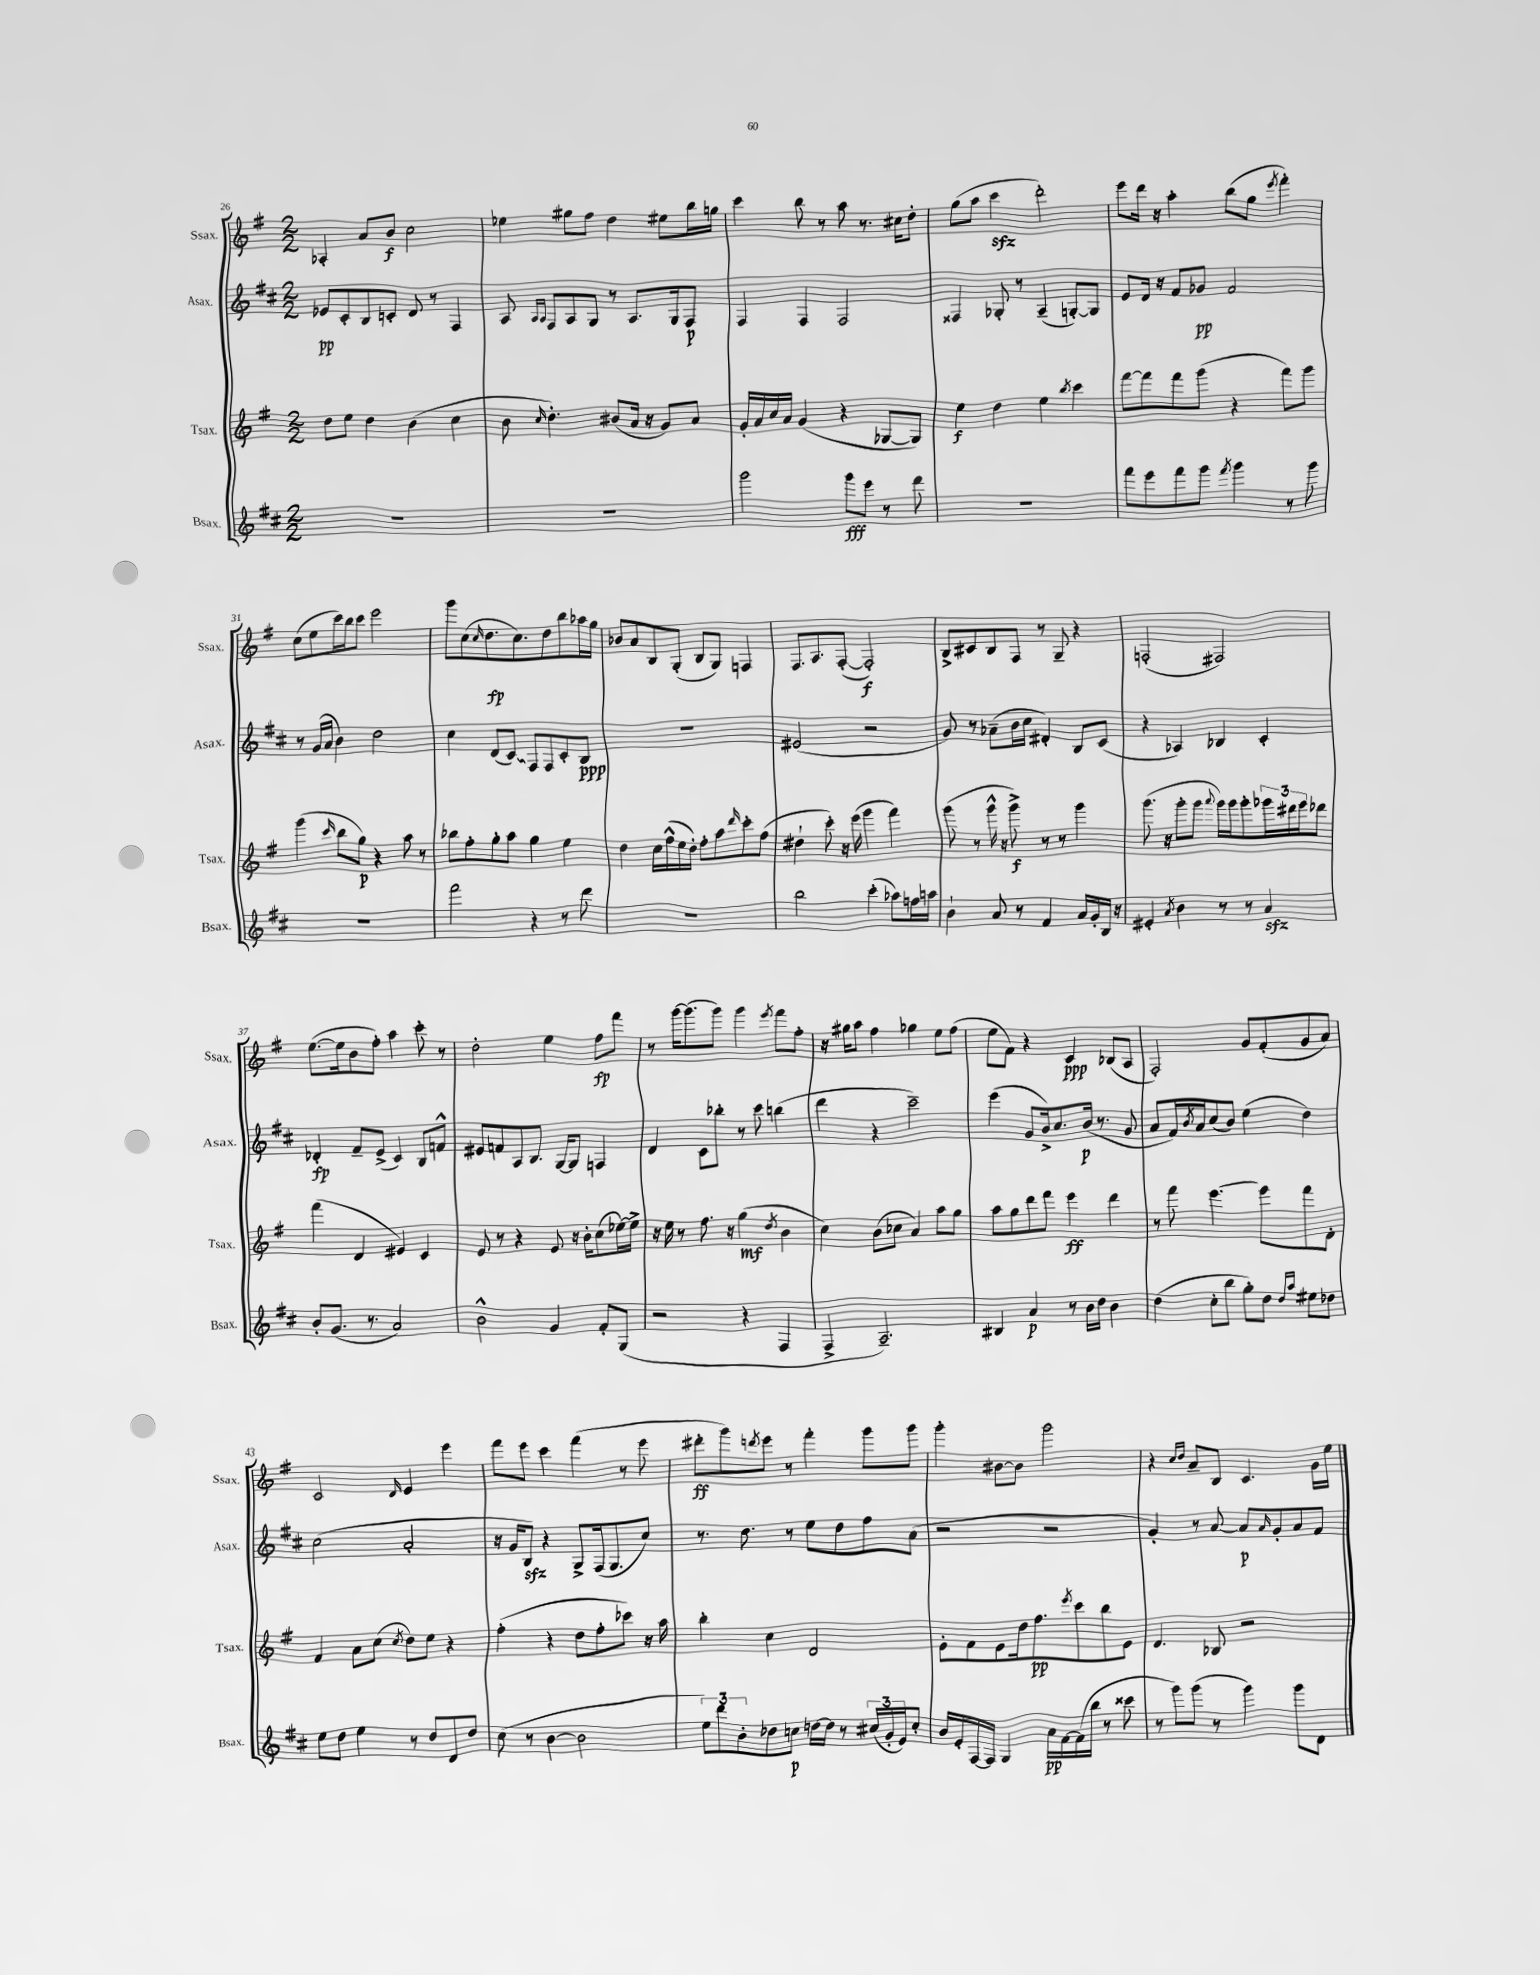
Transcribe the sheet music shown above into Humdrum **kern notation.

**kern	**kern	**kern	**kern
*staff4	*staff3	*staff2	*staff1
*clefG2	*clefG2	*clefG2	*clefG2
*k[f#c#]	*k[f#]	*k[f#c#]	*k[f#]
*M2/2	*M2/2	*M2/2	*M2/2
1r	8dd	8e-	4A-'
.	8ee	8c#'	.
.	4dd	8B	8a
.	.	8c'	8b
.	(4b	8d	2cc
.	.	8r	.
.	4cc	4F#	.
=	=	=	=
1r	8b	8A	4ee-
.	.	16qqA	.
.	16qqcc	16qqA	.
.	4.dd')	8F#	.
.	.	8A	8gg#
.	.	8G	8ff#
.	(8b#	8r	4dd
.	16a	8.A	.
.	16r	.	.
.	8g)	.	8ee#
.	.	16G	.
.	8a	8F#	16bb
.	.	.	16gg
=	=	=	=
2ggg	16g'	4F#	4ccc
.	16a	.	.
.	16cc	.	.
.	16a	.	.
.	(4g	4F#	8bb
.	.	.	8r
8ggg	4r	2F#	8aa
8eee	.	.	8.r
8r	[8G-	.	.
.	.	.	16cc#
8ddd	8G-])	.	8dd'
=	=	=	=
1r	4ee	4F##	(8gg
.	.	.	8aa
.	4dd	8G-'	4ccc
.	.	8r	.
.	4ee	(4A~	2ddd')
.	8qbb	.	.
.	4ccc	[8G')	.
.	.	8G]	.
=	=	=	=
8fff#	[8fff#	8e	8eee
8eee	8fff#]	16d	16ddd
.	.	16r	16r
8fff#	8fff#	8f#	4aa'
8ggg	(8ggg	8g-	.
8qfff#	.	.	.
4ggg	4r	2f#	(8bb
.	.	.	8gg
.	.	.	8qeee
8r	8fff#)	.	4fff#')
8ggg	8ggg	.	.
=	=	=	=
1r	(4ggg	8r	(8cc
.	.	(16g	8ee
.	.	16a	.
.	16qqccc	.	.
.	8bb	4b)	16ccc)
.	.	.	16bb
.	8gg)	.	8ccc
.	4r	2dd	2eee
.	8aa	.	.
.	8r	.	.
=	=	=	=
2fff#	8bb-	4cc#	8ggg
.	8ff#'	.	(8cc
.	.	.	16qqcc
.	8gg'	(8d	8.dd
.	8aa	8c#)	.
.	.	.	8.cc)
4r	4gg	8F#	.
.	.	8F#	8dd
8r	4ee	8c#'	8bb
8ddd	.	8B	16aa-
.	.	.	16gg
=	=	=	=
1r	4dd	1r	8b-
.	.	.	8a
.	16cc	.	8B
.	(16ff#^^	.	.
.	16ee	.	(8G'
.	16dd')	.	.
.	8ff#'	.	8B
.	8aa	.	8G)
.	16qqddd	.	.
.	8ccc'	.	4F
.	(8ff#	.	.
=	=	=	=
2bb	4dd#`	(2e#	8.F#
.	.	.	8.A
.	8ccc')	.	.
.	16r	.	([8F#'
.	(16eee	.	.
(4ccc#'	4ggg	2r	2F#'])
8aa-)	4fff#)	.	.
16ff	.	.	.
16aa	.	.	.
=	=	=	=
4b`	(8ggg	8g)	8B^
.	8r	8r	8c#
8a	16ggg^^	(8a-~	8B
.	16r	.	.
8r	8ggg^)	16b	8F#
.	.	16cc#	.
4f#	8r	4d#')	8r
.	8r	.	8G~
16a	4ggg	8B	4r
16g'	.	.	.
16B	.	(8c#	.
16r	.	.	.
=	=	=	=
4e#'	(8.ggg	4r	(2F'
.	16r	.	.
8qa	.	.	.
4b	8ggg'	4A-)	.
.	8ggg	.	.
.	8qqaaa	.	.
8r	16ggg)	4B-	2F#)
.	16ggg	.	.
8r	8ggg'	.	.
4a	24ggg-	4c#'	.
.	24ddd#	.	.
.	24eee	.	.
.	8ddd-	.	.
=	=	=	=
8b'	(4fff#	4d-'	([8.ee
(8.g	.	.	.
.	.	.	16ee]
.	4d	8f#~	8b
8.r	.	.	.
.	.	(8e^	8ff#')
2a)	4e#)	4c#)	4aa
.	4c	8B	8ccc'
.	.	8f^^	8r
=	=	=	=
2b^^	8e	8e#	2dd'
.	8r	8f	.
.	4r	8A	.
.	.	8.B	.
4g	8e	.	4ee
.	.	[16G	.
.	16r	8G]	.
.	16b'	.	.
8f#'	(8cc	4F	8ff#
(8G	[16ee-)	.	8fff#
.	16ee-^]	.	.
=	=	=	=
2r	16r	4d	8r
.	16ee	.	.
.	8r	.	[16ggg
.	.	.	(8.ggg]
.	8.ff#	8c#	.
.	.	8bb-'	8ggg)
.	16r	.	.
4r	(4gg	8r	4ggg
.	.	8ccc#	.
.	8qdd	.	8qeee
4F#	4b	(4bb	8fff#
.	.	.	8ff#'
=	=	=	=
4F#^	4cc)	4ddd	16r
.	.	.	16gg#
.	.	.	8aa
2.A~)	(8b	4r	4ff#
.	8cc-	.	.
.	4a)	2ccc#~)	4gg-
.	8aa	.	8ee
.	8gg	.	(8ff#
=	=	=	=
4B#	8aa	(4eee	8ee
.	8gg	.	8f#)
4a	8ddd	8g	4r
.	8fff#	16b^)	.
.	.	8.cc#	.
8r	4eee	.	4c
16b	.	(16b	.
16dd	.	8.r	.
4b	4ddd	.	(8B-
.	.	8g	8A
=	=	=	=
(4dd	8r	8a	2F#')
.	8fff#	16f#)	.
.	.	8qb	.
.	.	16a	.
8cc#'	[4.eee	(8cc#	.
8bb	.	8b)	.
8gg')	.	(4ee	8g
8dd	8eee]	.	(8f#'
16qqdd	.	.	.
16qqaa	.	.	.
8ee#	8fff#	4dd)	8g
8dd-	8d'	.	8a)
=	=	=	=
8ee	4f#	(2cc#	2c
8dd	.	.	.
4ee	8a	.	.
.	(8cc	.	.
.	8qcc	.	16qqd
8r	8dd)	2a'	4e
8dd	8ee	.	.
8d	4r	.	4eee
8dd	.	.	.
=	=	=	=
(8cc#	(4ff#'	16r	8fff#
.	.	16g	.
8r	.	8B)	8eee
[4b	4r	4r	4ccc
2b]	8dd	8G^	(4fff#
.	8ff#'	(16F#	.
.	.	8.G	.
.	8ccc-)	.	8r
.	16r	8cc#)	8eee
.	16aa	.	.
=	=	=	=
12ee)	4bb'	8.r	8ddd#'
12ddd	.	.	.
.	.	.	8ggg)
12b'	.	.	.
.	.	8.dd	.
.	.	.	8qddd
8dd-	4cc	.	8eee
8cc	.	8r	8r
[16dd	2d	8ee	4fff#'
16dd]	.	.	.
8r	.	8dd	.
(24cc#	.	8ff#	8ggg
24g'	.	.	.
24e)	.	.	.
8cc#'	.	(8a	8ggg
=	=	=	=
16b	8e'	2r	4ggg'
16e'	.	.	.
[16F#	8f#	.	.
16F#]	.	.	.
4G	8e	.	[8b#
.	16dd	.	8b#]
.	8.ff#	.	.
16a	.	2r	2ggg
[16f#	.	.	.
.	8qeee	.	.
(16f#]	8ccc	.	.
16bb	.	.	.
8r	8bb	.	.
8ccc##	8e	.	.
=	=	=	=
8r	4.d	4g')	4r
8ggg)	.	.	.
.	.	.	16qqcc
.	.	.	16qqdd
(8ggg	.	8r	8a~
8r	8B-	[8a	8B
4ggg)	2r	8a]	4.c
.	.	16qqa	.
.	.	8g'	.
8ggg	.	8a	.
8d	.	8f#	16g
.	.	.	16ee
==	==	==	==
*-	*-	*-	*-
